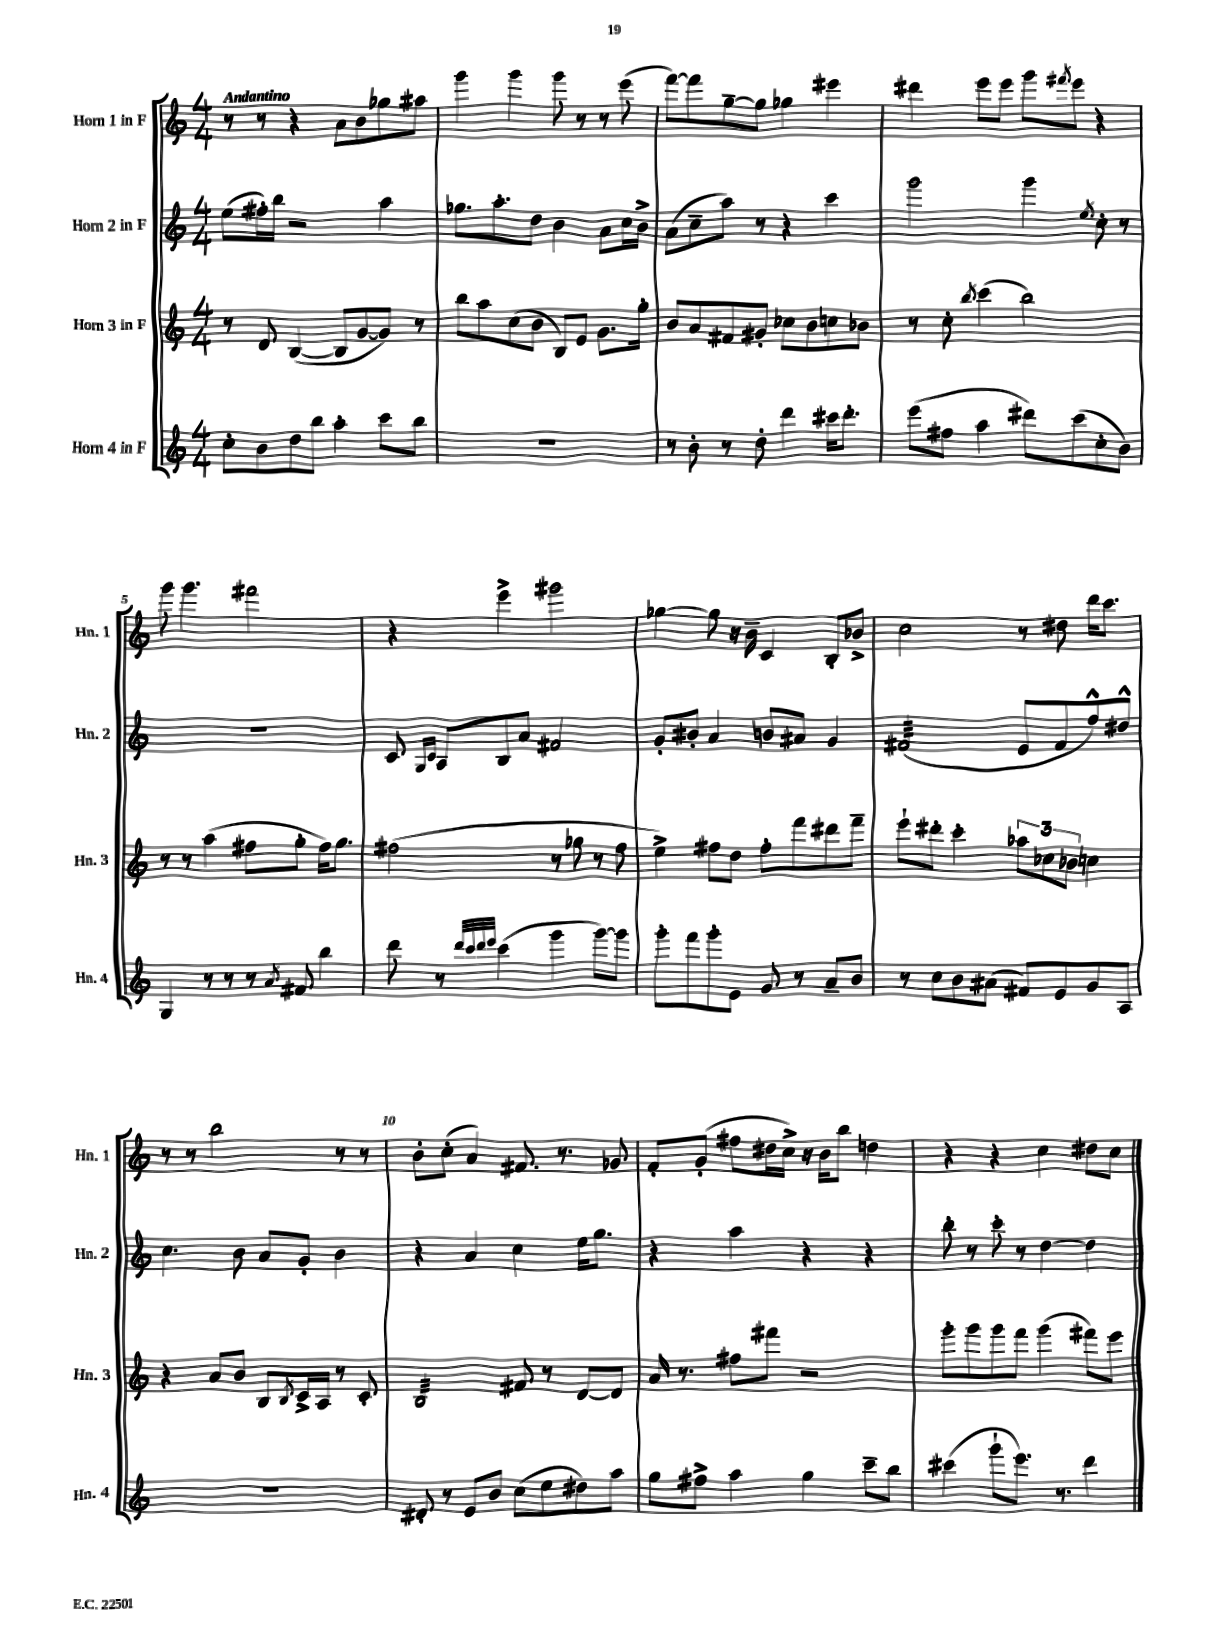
<<
\new StaffGroup <<
\new Staff = "s0" \with { instrumentName = "Horn 1 in F" shortInstrumentName = "Hn. 1" } {
    \clef treble \key c \major \numericTimeSignature \time 4/4 \tempo "Andantino"
    r8 r8 r4 a'8 b'8 ges''8 ais''8 |
    g'''4 g'''4 g'''8 r8 r8 e'''8( |
    f'''8~) f'''8 g''8~-- g''8 ges''4 eis'''4 |
    dis'''4 e'''8 e'''8 g'''8 \acciaccatura { fis'''8 } e'''8 r4 |
    g'''8 g'''4. fis'''2 |
    r4 e'''4-> gis'''2 |
    ges''4~ ges''8 r16 b'16-- c'4 b8-. bes'8-> |
    c''2 r8 dis''8 d'''16 c'''8. |
    r8 r8 b''2 r8 r8 |
    b'8-. c''8-.( a'4) fis'8. r8. ges'8 |
    f'8-. g'8-.( fis''8 dis''16 c''16->) r16 b'16 b''8 d''4 |
    r4 r4 c''4 dis''8 c''8 \bar "|." |
}
\new Staff = "s1" \with { instrumentName = "Horn 2 in F" shortInstrumentName = "Hn. 2" } {
    \clef treble \key c \major \numericTimeSignature \time 4/4
    e''8( fis''16-.) b''16 r2 a''4 |
    ges''8. a''8.-. d''8 b'4 a'8 c''16 b'16-> |
    a'8( c''8-- a''8) r8 r4 c'''4 |
    g'''2 g'''4 \acciaccatura { e''8 } c''8-. r8 |
    R1 |
    c'8 \grace { g16 c'16 } a8 b8 a'8 fis'2 |
    g'8-. bis'8-. a'4 b'8 ais'8 g'4 |
    fis'2:32( e'8 fis'8 f''8-^) dis''8-^ |
    c''4. b'8 a'8 g'8-. b'4 |
    r4 a'4 c''4 e''16 g''8. |
    r4 a''4 r4 r4 |
    b''8-. r8 c'''8-. r8 d''4~ d''4 \bar "|." |
}
\new Staff = "s2" \with { instrumentName = "Horn 3 in F" shortInstrumentName = "Hn. 3" } {
    \clef treble \key c \major \numericTimeSignature \time 4/4
    r8 d'8 b4~( b8 g'8~ g'8) r8 |
    b''8 a''8 c''8( b'8 b8) e'8 g'8. g''16-. |
    b'8 a'8 fis'8 gis'8-. ces''8 b'8 c''8 bes'8 |
    r8 c''8-. \acciaccatura { b''8 } c'''4( b''2) |
    r8 r8 a''4( fis''8 g''8-. fis''16) g''8. |
    fis''2( r8 ges''8 r8 fis''8 |
    e''4->) fis''8 d''8 fis''8-. f'''8 dis'''8 f'''8-- |
    e'''8-! dis'''8-. c'''4-. \tuplet 3/2 { aes''8 ces''8 bes'8 } c''4 |
    r4 a'8 b'8 b8 \acciaccatura { b8 } c'16-> a16 r8 c'8-. |
    b2:32 fis'8 r8 d'8~ d'8 |
    a'16 r8. fis''8 fis'''8 r2 |
    g'''8-. g'''8 g'''8 f'''8 g'''4( fis'''8) e'''8 \bar "|." |
}
\new Staff = "s3" \with { instrumentName = "Horn 4 in F" shortInstrumentName = "Hn. 4" } {
    \clef treble \key c \major \numericTimeSignature \time 4/4
    c''8-. b'8 d''8 b''8 a''4-. c'''8 b''8 |
    R1 |
    r8 b'8-. r8 d''8-. d'''4 cis'''16 d'''8.-. |
    e'''8( fis''8 a''4 dis'''8) c'''8( c''8-. b'8) |
    g4 r8 r8 r8 \acciaccatura { a'8 } fis'8 b''4 |
    d'''8 r8 \grace { d'''32 c'''32 d'''32 e'''32 } c'''4( g'''4 g'''8~) g'''8 |
    g'''8-. f'''8 g'''8-. e'8 g'8 r8 a'8-- b'8 |
    r8 c''8 b'8 ais'8( fis'8) e'8 g'8 a8 |
    R1 |
    dis'8-. r8 e'8 b'8 c''8( e''8 dis''8) a''8 |
    g''8 fis''8-> a''4 g''4 c'''8-- b''8 |
    cis'''4( g'''8-! e'''8.) r8. d'''4 \bar "|." |
}
>>
>>
\layout { \context { \Score \override BarNumber.break-visibility = ##(#f #t #t) barNumberVisibility = #(every-nth-bar-number-visible 5) } }
